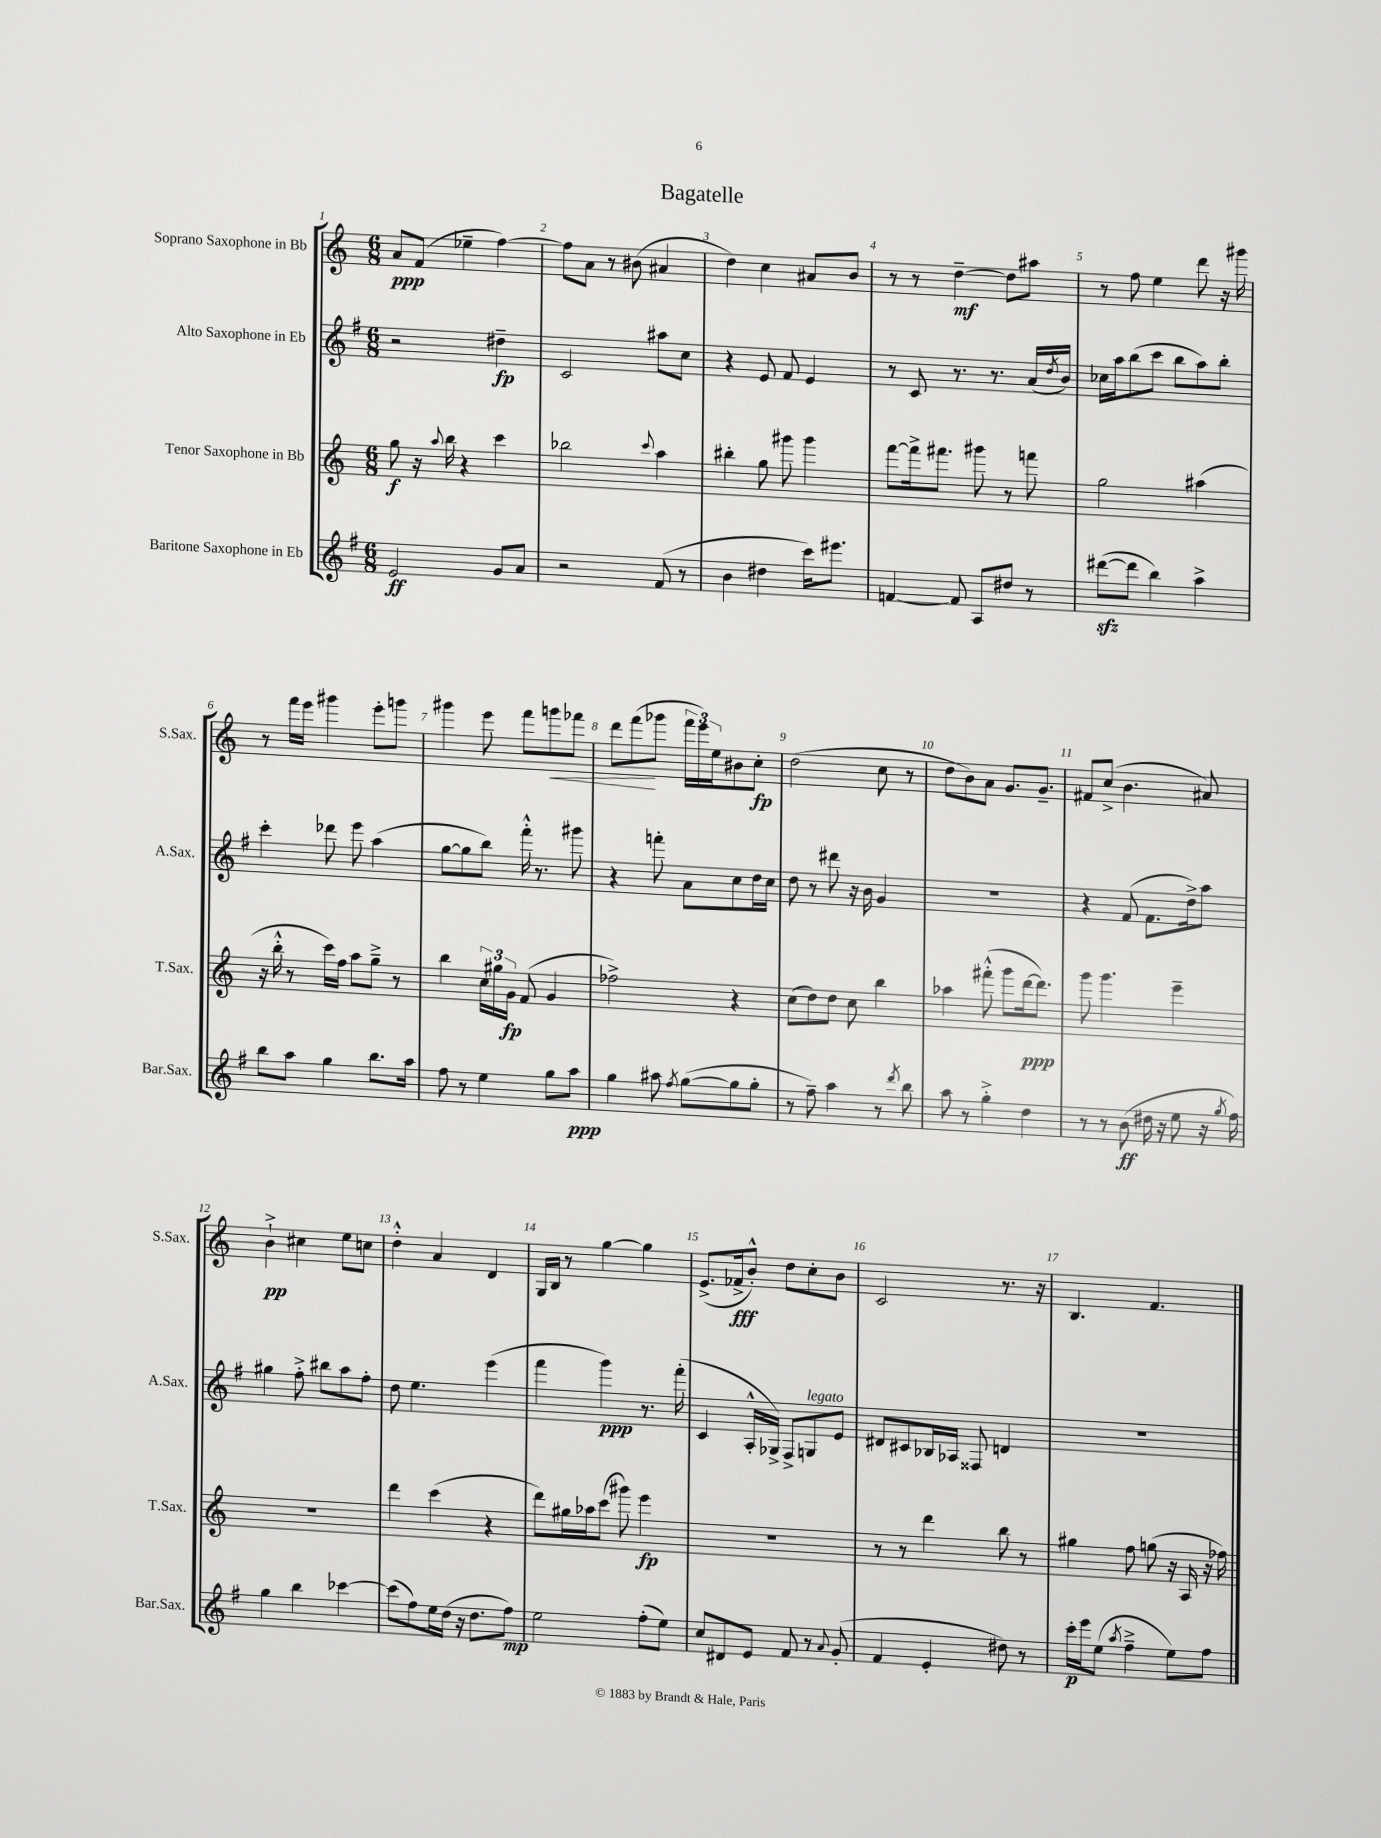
\header { title = "Bagatelle" }
<<
\new StaffGroup <<
\new Staff = "s0" \with { instrumentName = "Soprano Saxophone in Bb" shortInstrumentName = "S.Sax." } {
    \clef treble \key c \major \numericTimeSignature \time 6/8
    a'8\ppp f'8( ees''4-- f''4~) |
    f''8 a'8 r8 bis'8( ais'4 |
    d''4) c''4 ais'8 b'8 |
    r8 r8 d''4~--\mf d''8 ais''8 |
    r8 f''8 e''4 d'''8 r16 gis'''16 |
    r8 f'''16 e'''16 gis'''4 e'''8-. g'''8 |
    gis'''4 e'''8 f'''8 g'''8\< fes'''8 |
    d'''8 f'''8\!( ges'''8 \tuplet 3/2 { f'''16 e'''16) e''16 } bis'8 c''8-.\fp |
    d''2( c''8 r8 |
    d''8 b'8) a'8 g'8. g'8.-- |
    fis'8 c''8->( b'4. ais'8) |
    b'4-!->\pp cis''4 e''8 c''8 |
    d''4-.-^ a'4 d'4 |
    g16 b16 r8 g''4~ g''4 |
    e'8.->( fes'16->\fff b'8-.-^) d''8 c''8-. b'8 |
    c'2 r8. r16 |
    b4. f'4. \bar "|." |
}
\new Staff = "s1" \with { instrumentName = "Alto Saxophone in Eb" shortInstrumentName = "A.Sax." } {
    \clef treble \key g \major \numericTimeSignature \time 6/8
    r2 dis''4--\fp |
    c'2 ais''8 c''8 |
    r4 e'8 fis'8 e'4 |
    r8 c'8 r8. r8. a'16( \acciaccatura { d''8 } b'16) |
    ces''16 a''16 b''8( c'''8 b''8 a''8) b''8-. |
    c'''4-. des'''8 e'''8 a''4( |
    g''8~ g''8 b''8) fis'''16-.-^ r8. gis'''8 |
    r4 f'''8-. a'8 c''8 d''16 c''16 |
    d''8 r8 dis'''8 r16 b'16 g'4 |
    R2. |
    r4 fis'8( fis'8. d''16->) a''8 |
    gis''4 fis''8-.-> bis''8 a''8 fis''8-. |
    d''8 e''4. e'''4( |
    fis'''4 g'''4\ppp) r8. fis'''16-.( |
    c'4 a16-.-^ ges16->) fis8-> g8^\markup { \italic "legato" } e'8 |
    dis'8 cis'8 bes16 aes16 fisis8 d'4 |
    R2. \bar "|." |
}
\new Staff = "s2" \with { instrumentName = "Tenor Saxophone in Bb" shortInstrumentName = "T.Sax." } {
    \clef treble \key c \major \numericTimeSignature \time 6/8
    g''8\f r16 \appoggiatura { a''8 } b''16 r4 c'''4 |
    bes''2 \appoggiatura { c'''8 } a''4 |
    bis''4-. g''8 gis'''8 gis'''4 |
    f'''8~ f'''16-> fis'''8. gis'''8 r8 f'''8 |
    g''2 ais''4( |
    r16 b''16-.-^ r8 c'''16) f''16 a''8 g''8---> r8 |
    b''4 \tuplet 3/2 { c''16 gis''16 g'16\fp } f'8( g'4 |
    fes''2->) r4 |
    c''8( d''8) d''8 c''8 b''4 |
    aes''4 fis'''8-.-^( g'''8 d'''16~\ppp d'''8.) |
    g'''8 g'''4. e'''4-- |
    R2. |
    d'''4 c'''4( r4 |
    d'''8) gis''16 aes''16 c'''8( gis'''8) e'''4\fp |
    R2. |
    r8 r8 d'''4 b''8 r8 |
    gis''4 f''8 g''8( r16 a16 r16 fes''16) \bar "|." |
}
\new Staff = "s3" \with { instrumentName = "Baritone Saxophone in Eb" shortInstrumentName = "Bar.Sax." } {
    \clef treble \key g \major \numericTimeSignature \time 6/8
    e'2\ff g'8 a'8 |
    r2 fis'8( r8 |
    b'4 dis''4 c'''16) eis'''8. |
    f'4~ f'8 a8 dis''8 r8 |
    dis'''8~\sfz( dis'''8 b''4) a''4-> |
    b''8 a''8 g''4 b''8. a''16 |
    fis''8 r8 e''4 g''8 a''8\ppp |
    g''4 ais''8 \acciaccatura { fis''8 } g''8~( g''8 g''8-. |
    r8 fis''8--) a''4 r8 \acciaccatura { d'''8 } b''8 |
    a''8 r8 g''4-.-> d''4 |
    r8 r8 b'8\ff( dis''16 r16 e''8 r16 \acciaccatura { g''8 } fis''16) |
    g''4 b''4 ces'''4~ |
    ces'''8( fis''8) e''16 d''16( r16 d''8. fis''8\mp) |
    e''2 fis''8-.( e''8) |
    c''8 dis'8 e'8 fis'8 r8 \appoggiatura { a'8 } g'8-.( |
    fis'4 e'4-. dis''8) r8 |
    c'''16-.\p e'''16 e''8( \acciaccatura { a''8 } fis''4---> e''8) fis''8 \bar "|." |
}
>>
>>
\layout { \context { \Score \override BarNumber.break-visibility = ##(#f #t #t) barNumberVisibility = #all-bar-numbers-visible } }
